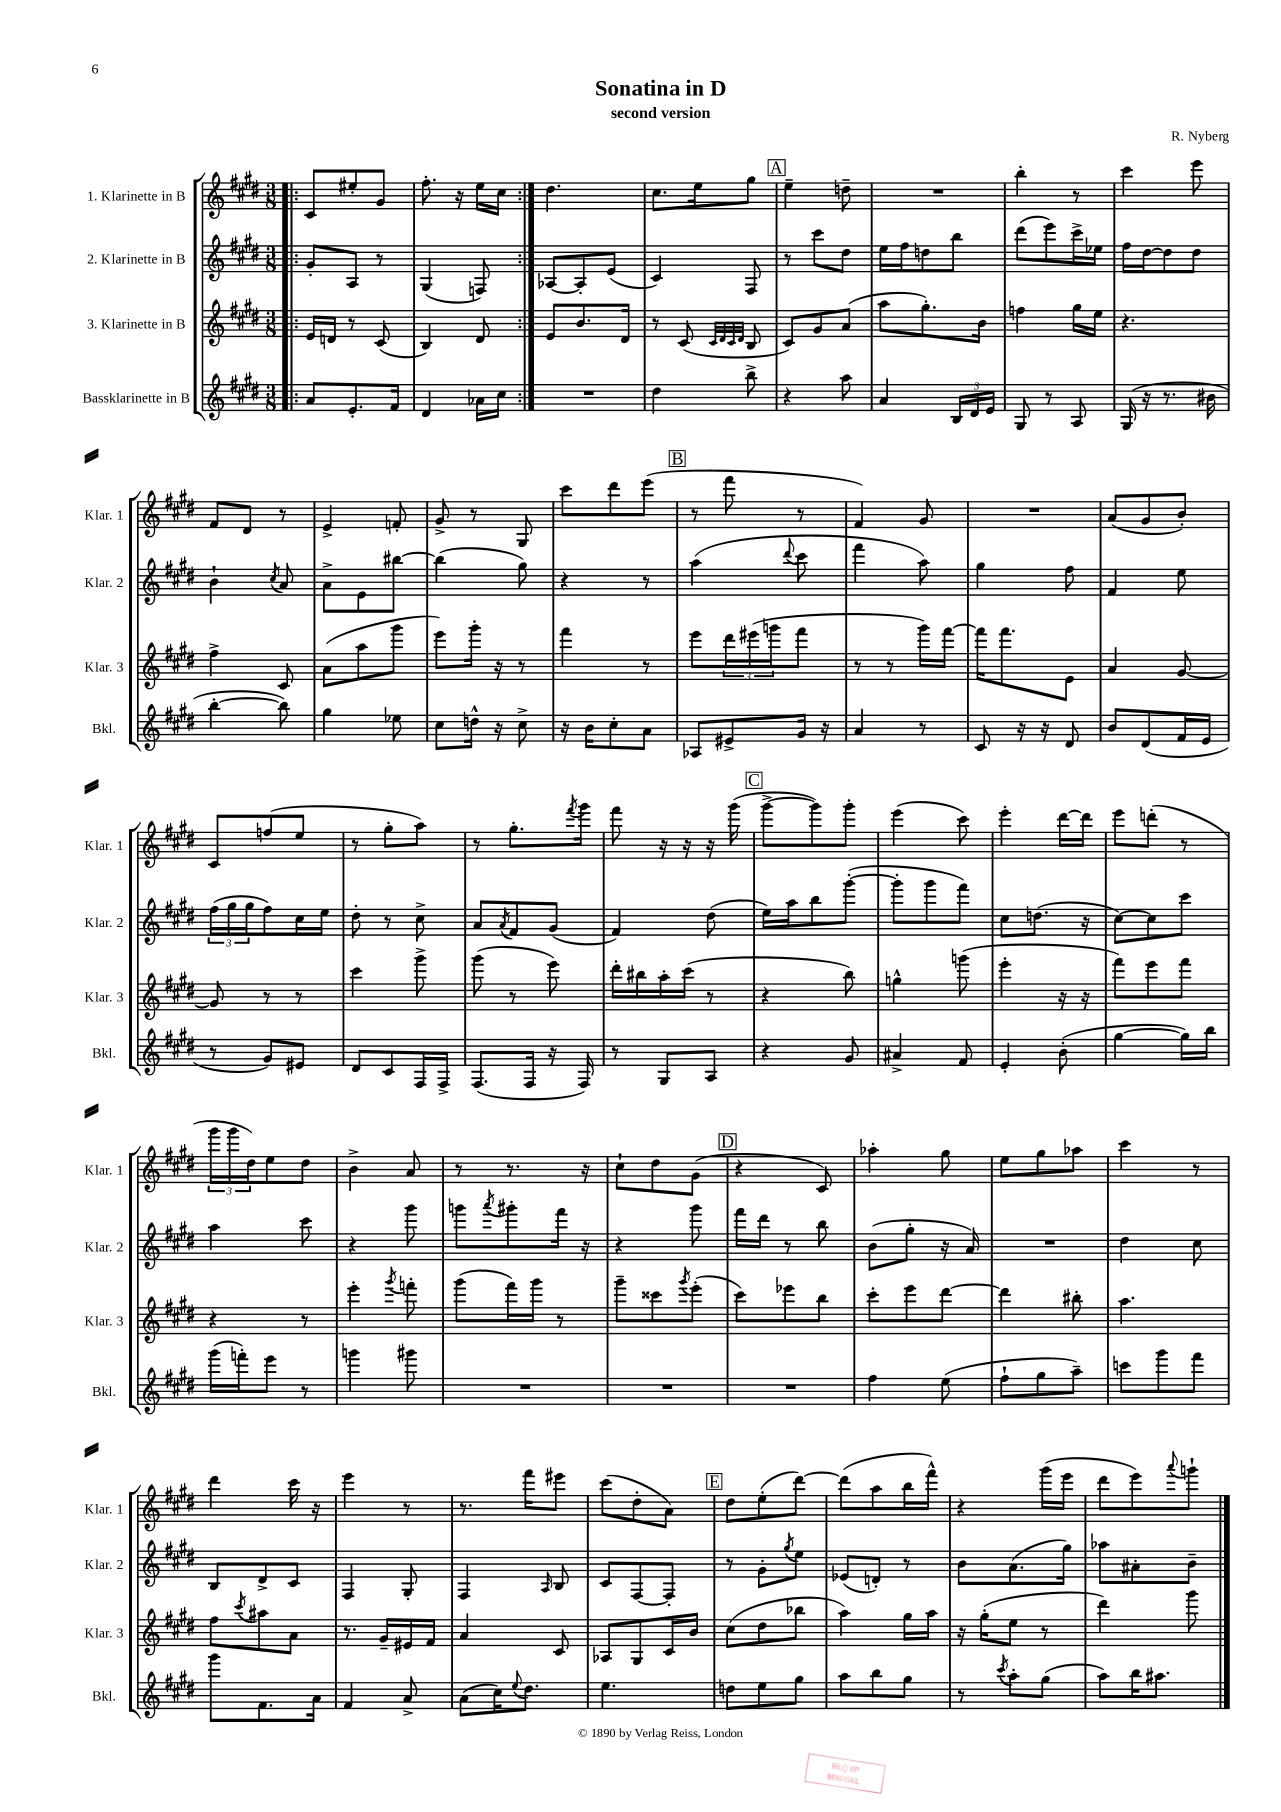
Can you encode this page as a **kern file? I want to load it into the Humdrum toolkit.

**kern	**kern	**kern	**kern
*staff4	*staff3	*staff2	*staff1
*clefG2	*clefG2	*clefG2	*clefG2
*k[f#c#g#d#]	*k[f#c#g#d#]	*k[f#c#g#d#]	*k[f#c#g#d#]
*M3/8	*M3/8	*M3/8	*M3/8
=!|:	=!|:	=!|:	=!|:
8a	16e	8g#'	8c#
.	16d	.	.
8.e'	8r	8A	8ee#'
.	(8c#	8r	8g#
16f#	.	.	.
=	=	=	=
4d#	4B)	(4G#	8.ff#'
.	.	.	16r
16a-	8d#	8F)	16ee
16cc#	.	.	16cc#
=:|!	=:|!	=:|!	=:|!
4.r	8e	[8A-	4.dd#
.	8.b	8A-']	.
.	.	(8e	.
.	16d#	.	.
=	=	=	=
4dd#	8r	4c#)	8.cc#
.	(8c#	.	.
.	.	.	16ee
.	32qqc#	.	.
.	32qqd#	.	.
.	32qqc#	.	.
.	32qqd#	.	.
8bb^	8B	8F#	8gg#
=	=	=	=
4r	8c#)	8r	4ee~
.	8g#	8ccc#	.
8aa	(8a	8dd#	8dd~
=	=	=	=
4a	8aa	16ee	4.r
.	.	16ff#	.
.	8.gg#')	8dd	.
24B	.	8bb	.
24d#	.	.	.
.	16b	.	.
24e	.	.	.
=	=	=	=
8G#	4ff	(8ddd#	4bb'
8r	.	8eee)	.
8A	16gg#	16ccc#^	8r
.	16ee	16ee-	.
=	=	=	=
(16G#	4.r	16ff#	4ccc#
16r	.	[16dd#	.
8.r	.	8dd#]	.
.	.	8dd#	8eee
16b#	.	.	.
=	=	=	=
[4bb'	4ff#^	4b`	8f#
.	.	.	8d#
.	.	8qcc#	.
8bb])	8c#	8a	8r
=	=	=	=
4gg#	(8a	8a^	4e^
.	8aa	8e	.
8ee-	8ggg#	[8bb#	8f'
=	=	=	=
8cc#	8eee)	(4bb#]	8g#^
16dd^^	16ggg#'	.	8r
16r	16r	.	.
8cc#^	8r	8gg#)	8G#
=	=	=	=
16r	4fff#	4r	8ccc#
16b	.	.	.
8cc#'	.	.	8ddd#
8a	8r	8r	(8eee
=	=	=	=
8A-	8eee	(4aa	8r
8e#^	24ddd#	.	8fff#
.	(24eee#	.	.
.	24ggg	.	.
.	.	8qqddd#	.
16g#	8fff#	8ccc#	8r
16r	.	.	.
=	=	=	=
4a	8r	4fff#	4f#)
.	8r	.	.
8r	16ggg#)	8aa)	8g#
.	[16fff#	.	.
=	=	=	=
8c#	16fff#]	4gg#	4.r
.	8.fff#	.	.
16r	.	.	.
16r	.	.	.
8d#	8e	8ff#	.
=	=	=	=
8b	4a	4f#	(8a
(8d#	.	.	8g#
16f#	[8g#	8ee	8b')
16e	.	.	.
=	=	=	=
8r	8g#]	(24ff#	8c#
.	.	24gg#	.
.	.	24gg#	.
8g#)	8r	8ff#)	(8ff
8e#	8r	16cc#	8ee
.	.	16ee	.
=	=	=	=
8d#	4ccc#	8dd#'	8r
8c#	.	8r	8gg#'
16F#	8ggg#^	8cc#^	8aa)
16F#^	.	.	.
=	=	=	=
(8.F#	(8ggg#	8a	8r
.	.	8qa	.
.	8r	8f#	8.gg#'
16F#	.	.	.
16r	8eee)	(8g#	.
.	.	.	8qfff#
16F#)	.	.	16ggg#
=	=	=	=
8r	16ddd#'	4f#)	8fff#
.	16bb#	.	.
8G#	16aa'	.	16r
.	(16ccc#	.	16r
8A	8r	(8dd#	16r
.	.	.	(16ggg#
=	=	=	=
4r	4r	16ee)	[8ggg#^
.	.	16aa	.
.	.	8bb	8ggg#])
8g#	8bb)	([8ggg#'	8ggg#'
=	=	=	=
4a#^	4gg^^	8ggg#']	(4eee
.	.	8ggg#	.
8f#	(8ggg	8fff#)	8ccc#)
=	=	=	=
4e'	4eee'	8cc#	4eee'
.	.	(8.dd	.
(8b'	16r	.	[16ddd#
.	16r	16r	16ddd#]
=	=	=	=
[4gg#	8fff#)	[8cc#)	8eee
.	8eee	8cc#]	(8ddd'
16gg#])	8fff#	8ccc#	8r
16bb	.	.	.
=	=	=	=
(16ggg#	4r	4aa	24ggg#
.	.	.	24ggg#
16fff')	.	.	.
.	.	.	24dd#)
8eee	.	.	8ee
8r	8r	8ccc#	8dd#
=	=	=	=
4ggg	4eee'	4r	4b^
.	8qggg#	.	.
8ggg#	8fff'	8ggg#	8a
=	=	=	=
4.r	(8ggg#	8ggg	8r
.	.	8qaaa	.
.	16fff#)	8ggg#'	8.r
.	16ggg#	.	.
.	8r	16fff#	.
.	.	16r	16r
=	=	=	=
4.r	8ggg#~	4r	8cc#`
.	8ccc##	.	8dd#
.	8qggg#	.	.
.	(8eee'	8ggg#	(8g#
=	=	=	=
4.r	8ccc#)	16fff#	4r
.	.	16ddd#	.
.	8eee-	8r	.
.	8bb	8bb	8c#)
=	=	=	=
4ff#	8ccc#'	(8b	4aa-'
.	8eee	8gg#'	.
(8ee	[8ddd#	16r	8gg#
.	.	16a)	.
=	=	=	=
8ff#`	4ddd#]	4.r	8ee
8gg#	.	.	8gg#
8aa~)	8bb#'	.	8aa-
=	=	=	=
8ccc	4.aa	4dd#	4ccc#
8ggg#	.	.	.
8fff#	.	8cc#	8r
=	=	=	=
8ggg#	8ff#	8B	4ddd#
.	8qccc#	.	.
8.f#	8aa#	8d#^	.
.	8a	8c#	16ccc#
16a	.	.	16r
=	=	=	=
4f#	8.r	4F#	4eee
.	16g#~	.	.
8a^	16e#	8G#'	8r
.	16f#	.	.
=	=	=	=
(8a	4a	4F#	8.r
16cc#)	.	.	.
8qqee	.	.	.
8.dd#	.	.	16fff#
.	.	16qqA	.
.	8c#	8B	8eee#
=	=	=	=
4.ee	8A-	8c#	(8ccc#
.	8G#	[8F#	8dd#'
.	16c#	8F#']	8a)
.	16b	.	.
=	=	=	=
8dd	(8cc#	8r	8dd#
8ee	8dd#	8g#'	(8ee'
.	.	8qgg#	.
8gg#	8bb-	8ee	[8ddd#)
=	=	=	=
8aa	4aa)	(8e-	(8ddd#]
8bb	.	8d')	8aa
8gg#	16gg#	8r	16bb
.	16aa	.	16fff#^^)
=	=	=	=
8r	16r	8b	4r
.	(16gg#'	.	.
8qccc#	.	.	.
8aa'	8ee	(8.a	.
(8gg#	8r	.	(16ggg#
.	.	16gg#)	16eee
=	=	=	=
8aa)	4ddd#)	8aa-	8ddd#
16bb	.	8a#'	8eee)
8.aa#	.	.	.
.	.	.	8qqaaa
.	8ggg#	8b~	8ggg`
==	==	==	==
*-	*-	*-	*-
